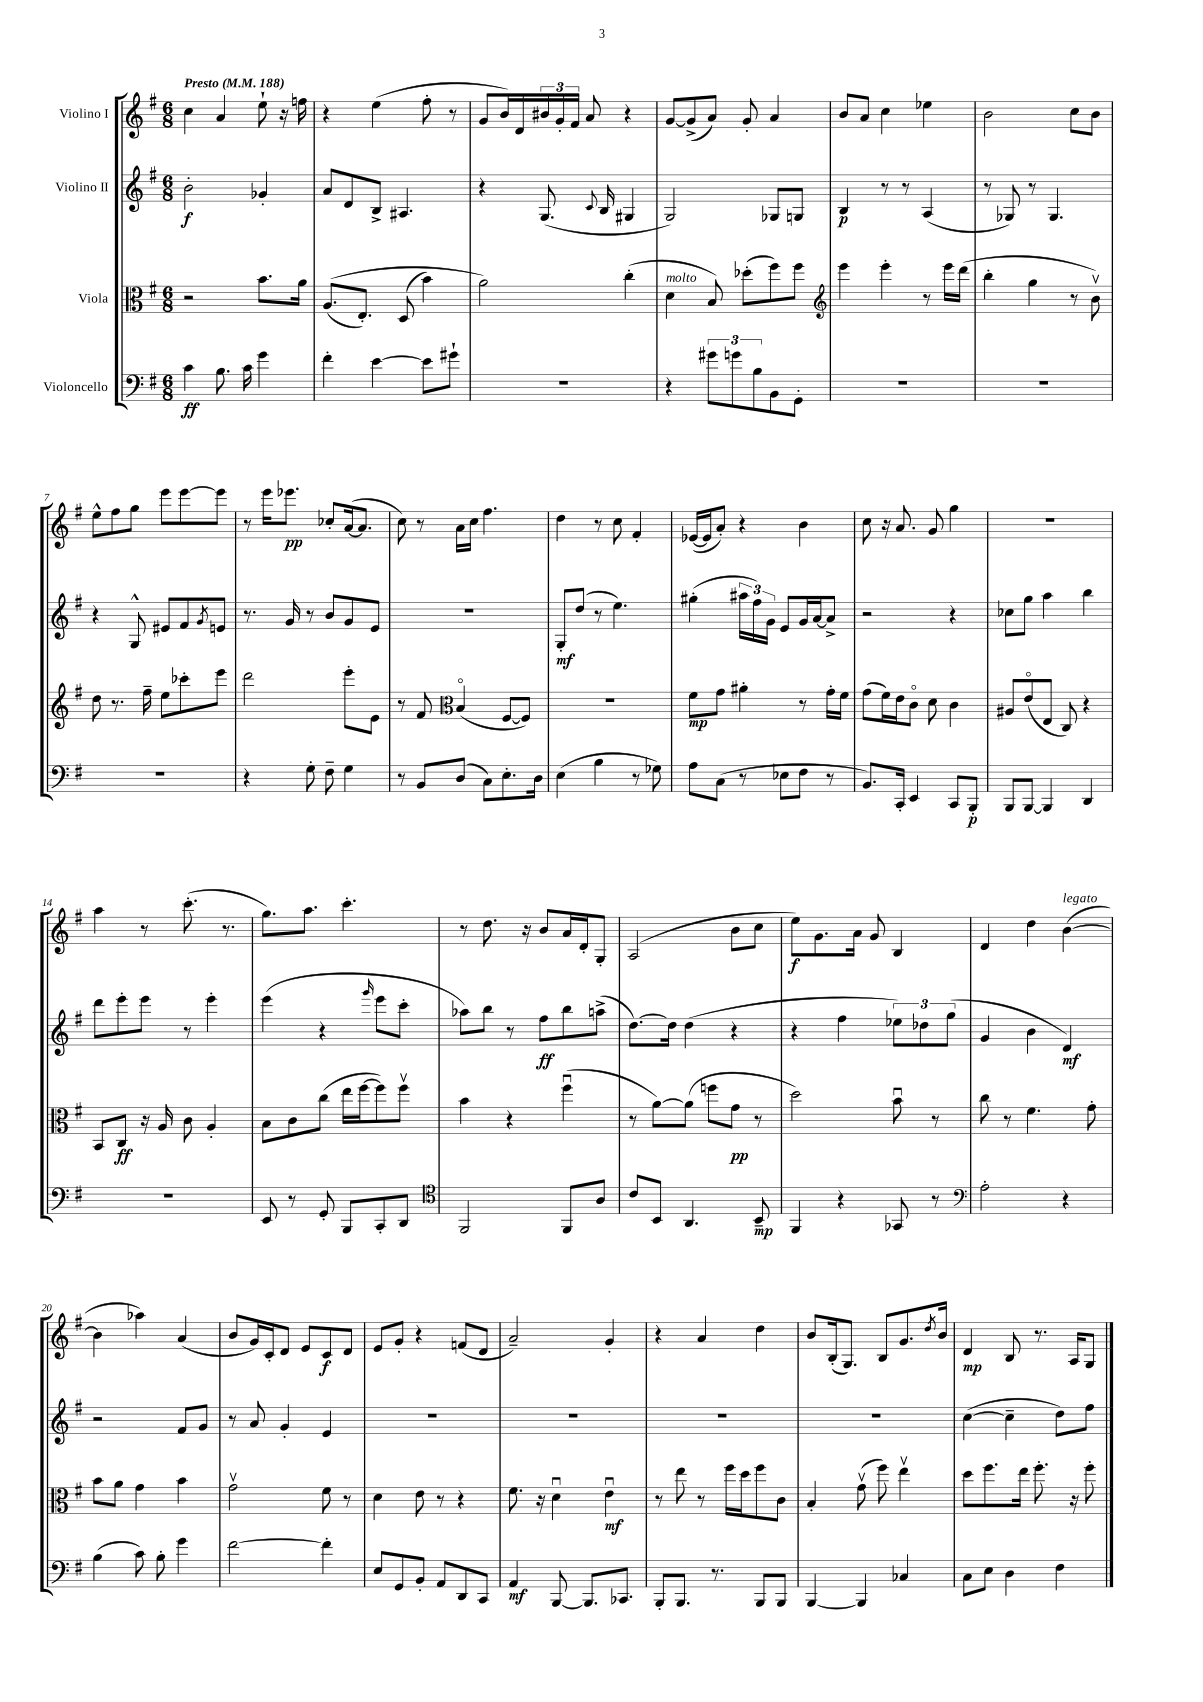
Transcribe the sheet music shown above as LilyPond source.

<<
\new StaffGroup <<
\new Staff = "s0" \with { instrumentName = "Violino I" } {
    \clef treble \key g \major \numericTimeSignature \time 6/8 \tempo "Presto" 4 = 188
    c''4 a'4 e''8-! r16 f''16 |
    r4 e''4( fis''8-. r8 |
    g'8 b'16) d'16 \tuplet 3/2 { bis'16 g'16-. fis'16 } a'8 r4 |
    g'8~ g'8->( a'8) g'8-. a'4 |
    b'8 a'8 c''4 ees''4 |
    b'2 c''8 b'8 |
    e''8-^ fis''8 g''8 e'''8 e'''8~ e'''8 |
    r8 e'''16 ees'''8.\pp ces''8-. a'16~( a'8. |
    c''8) r8 a'16 c''16 fis''4. |
    d''4 r8 c''8 fis'4-. |
    ees'16~( ees'16 a'8-.) r4 b'4 |
    c''8 r16 a'8. g'8 g''4 |
    R2. |
    a''4 r8 c'''8.-.( r8. |
    g''8.) a''8. c'''4.-. |
    r8 d''8. r16 b'8 a'16 d'16-. g8-. |
    a2( b'8 c''8 |
    e''8\f) g'8. a'16 g'8 b4 |
    d'4 d''4 b'4~^\markup { \italic "legato" }( |
    b'4 aes''4) a'4( |
    b'8 g'16) c'16-. d'8 e'8 c'8\f d'8 |
    e'8 g'8-. r4 f'8( d'8 |
    a'2--) g'4-. |
    r4 a'4 d''4 |
    b'8 b16-.( g8.) b8 g'8. \acciaccatura { d''8 } b'16 |
    d'4\mp b8 r8. a16 g8 \bar "|." |
}
\new Staff = "s1" \with { instrumentName = "Violino II" } {
    \clef treble \key g \major \numericTimeSignature \time 6/8
    b'2-.\f ges'4-. |
    a'8 d'8 b8-> ais4. |
    r4 g8.( \appoggiatura { c'8 } b16 gis4 |
    g2) ges8 g8 |
    b4\p r8 r8 a4( |
    r8 ges8) r8 ges4. |
    r4 g8-^ eis'8 fis'8 \acciaccatura { g'8 } e'8 |
    r8. g'16 r8 b'8 g'8 e'8 |
    R2. |
    g8-.\mf d''8( r8 e''4.) |
    gis''4-.( \tuplet 3/2 { ais''16 fis''16) g'16 } e'8 g'16 a'16~ a'8-> |
    r2 r4 |
    ces''8 g''8 a''4 b''4 |
    d'''8 e'''8-. e'''8 r8 e'''4-. |
    e'''4( r4 \grace { g'''16 } e'''8 c'''8-. |
    aes''8) b''8 r8 fis''8\ff b''8 a''8->( |
    d''8.~) d''16 d''4( r4 |
    r4 fis''4 \tuplet 3/2 { ees''8) des''8 g''8( } |
    g'4 b'4 d'4\mf) |
    r2 fis'8 g'8 |
    r8 a'8 g'4-. e'4 |
    R2. |
    R2. |
    R2. |
    R2. |
    c''4~( c''4-- d''8) fis''8 \bar "|." |
}
\new Staff = "s2" \with { instrumentName = "Viola" } {
    \clef alto \key g \major \numericTimeSignature \time 6/8
    r2 b'8. a'16 |
    a8.(\( e8.-.) d8( b'4) |
    a'2\) c''4-.( |
    d'4^\markup { \italic "molto" } b8) des''8-.( fis''8) fis''8 |
    \clef treble e'''4 e'''4-. r8 e'''16 d'''16( |
    b''4-. g''4 r8 b'8\upbow) |
    d''8 r8. fis''16-- e''8 ces'''8-. e'''8 |
    d'''2 e'''8-. e'8 |
    r8 fis'8 \clef alto b4\flageolet( fis8~ fis8) |
    R2. |
    fis'8\mp g'8 ais'4-. r8 g'16-. fis'16 |
    g'8( fis'16) e'16 c'8\flageolet d'8 c'4 |
    ais8 e'8\flageolet( e8 c8) r4 |
    b,8 c8\ff r16 a16 c'8 a4-. |
    b8 c'8 c''8( e''16 fis''16~ fis''8) fis''8\upbow |
    b'4 r4 fis''4\downbow( |
    r8 a'8~) a'8( f''8 g'8\pp r8 |
    d''2) b'8\downbow r8 |
    c''8 r8 fis'4. g'8-. |
    b'8 a'8 g'4 b'4 |
    g'2\upbow fis'8 r8 |
    d'4 e'8 r8 r4 |
    fis'8. r16 d'4\downbow e'4\downbow\mf |
    r8 e''8 r8 fis''16 d''16 fis''8 c'8 |
    b4-. g'8\upbow( fis''8) e''4\upbow |
    d''8 fis''8. e''16 fis''8.-. r16 fis''8-. \bar "|." |
}
\new Staff = "s3" \with { instrumentName = "Violoncello" } {
    \clef bass \key g \major \numericTimeSignature \time 6/8
    c'4\ff b8. c'16 g'4 |
    fis'4-. e'4~ e'8 gis'8-! |
    r2. |
    r4 \tuplet 3/2 { gis'8 g'8 b8 } b,8 g,8-. |
    R2. |
    R2. |
    R2. |
    r4 g8-. fis8-- g4 |
    r8 b,8 d8( c8) e8.-. d16 |
    e4( b4 r8 ges8) |
    a8 c8( r8 ees8 fis8 r8 |
    b,8.) c,16-. e,4 c,8 b,,8-.\p |
    b,,8 b,,8~ b,,4 d,4 |
    R2. |
    e,8 r8 g,8-. b,,8 c,8-. d,8 |
    \clef tenor fis,2 fis,8 a8 |
    c'8 b,8 a,4. b,8--\mp |
    fis,4 r4 ges,8 r8 |
    \clef bass a2-. r4 |
    b4( c'8) b8-. g'4 |
    fis'2~ fis'4-. |
    e8 g,8 b,8-. a,8 d,8 c,8 |
    a,4\mf b,,8~ b,,8. ces,8. |
    b,,8-. b,,8. r8. b,,8 b,,8 |
    b,,4~ b,,4 ces4 |
    c8 e8 d4 fis4 \bar "|." |
}
>>
>>
